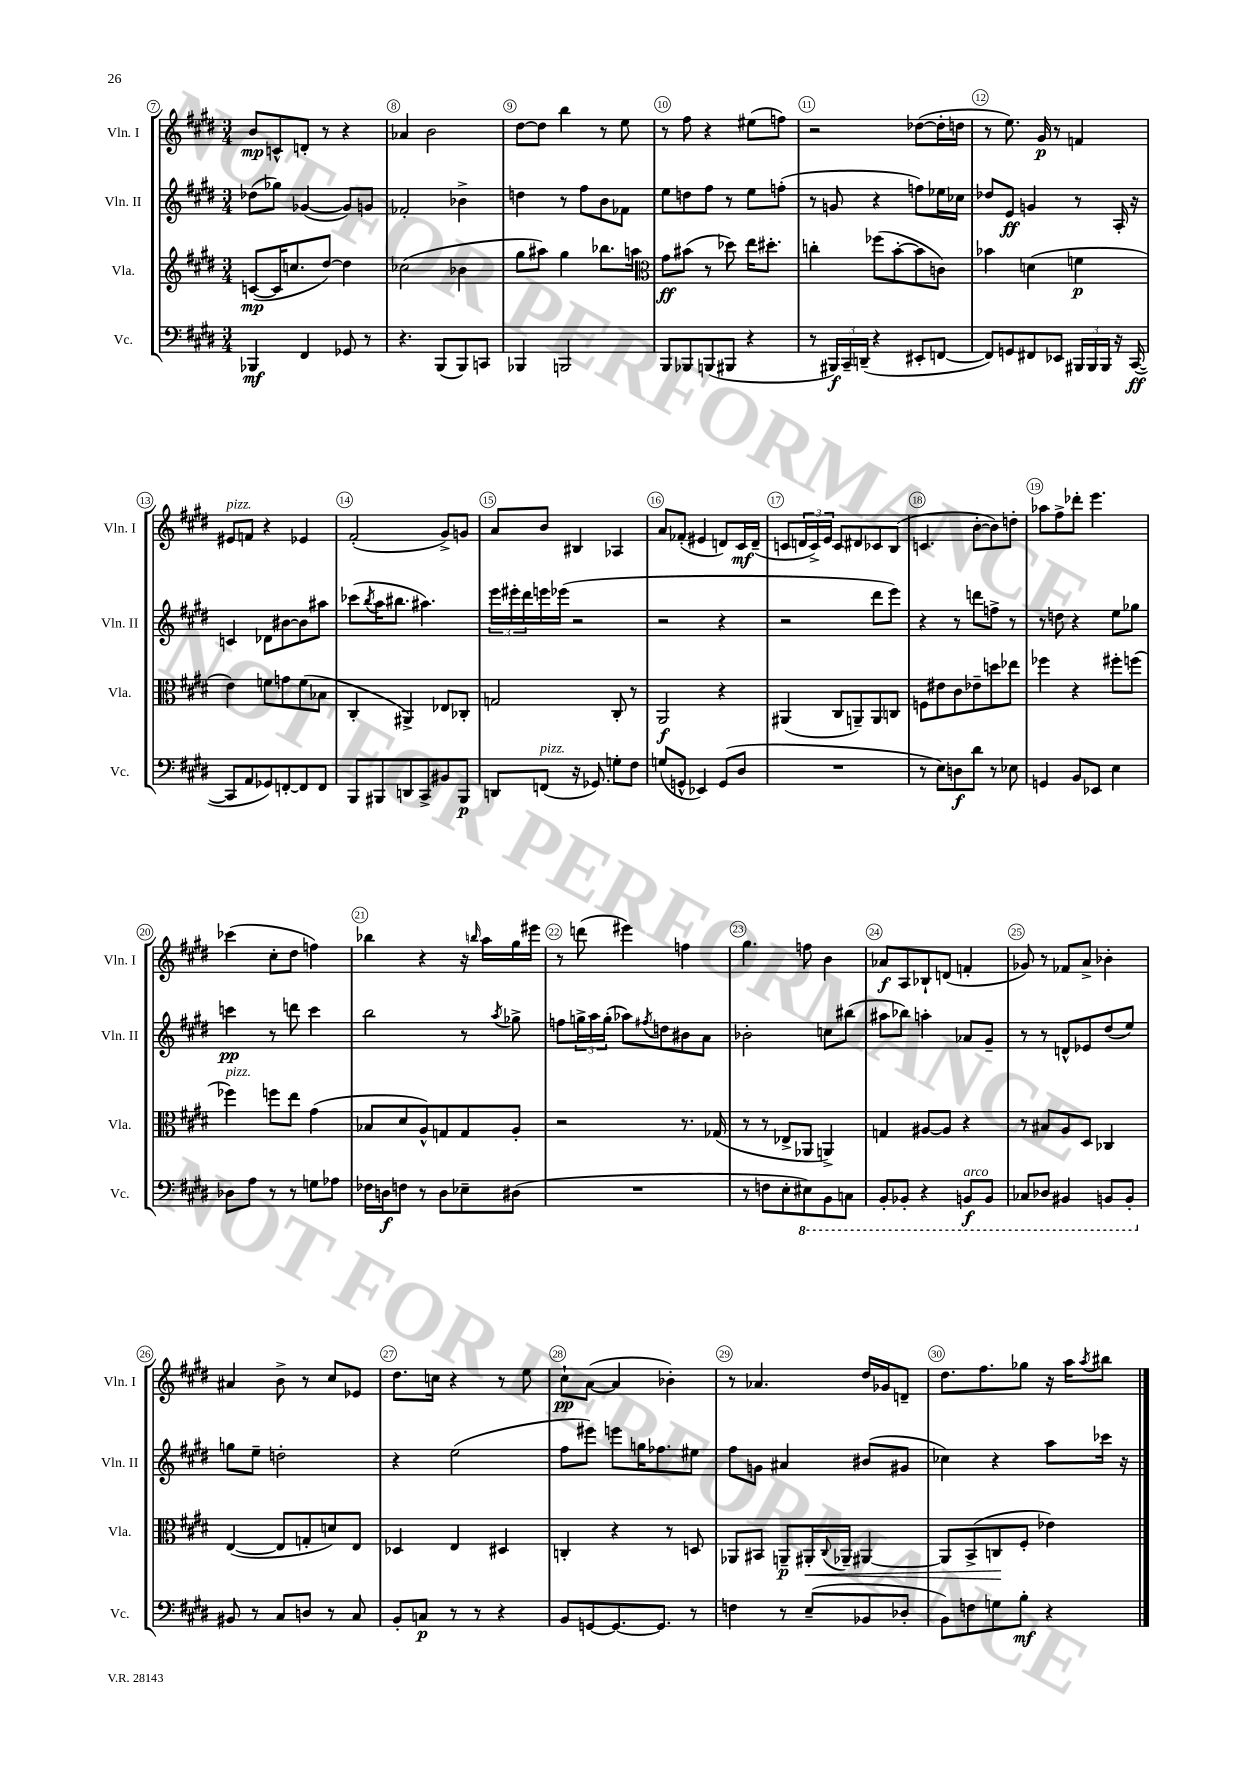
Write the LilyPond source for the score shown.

<<
\new StaffGroup <<
\new Staff = "s0" \with { instrumentName = "Vln. I" shortInstrumentName = "Vln. I" } {
    \clef treble \key e \major \numericTimeSignature \time 3/4
    b'8\mp c'8-^ d'8-. r8 r4 |
    aes'4 b'2 |
    dis''8~ dis''8 b''4 r8 e''8 |
    r8 fis''8 r4 eis''8( f''8) |
    r2 des''8~( des''16-. d''16 |
    r8 e''8.) gis'16\p r8 f'4 |
    eis'8^\markup { \italic "pizz." } f'8 r4 ees'4 |
    fis'2-.( gis'8->) g'8 |
    a'8 b'8 bis4 aes4 |
    a'8 fes'8-.( eis'4 d'8) cis'16\mf d'16--( |
    c'8 \tuplet 3/2 { d'16 c'16->) e'16 } c'8 dis'8 ces'8 b8( |
    c'4. b'8~-. b'8) d''8-. |
    aes''8 fis''8-> des'''8-. e'''4. |
    ces'''4( cis''8-. dis''8 f''4) |
    bes''4 r4 r16 \grace { b''16 } a''16 gis''16 eis'''16 |
    r8 d'''8( eis'''4) f''4 |
    gis''4. f''8 b'4 |
    aes'8\f a8 bes8-! d'8( f'4-. |
    ges'8) r8 fes'8 a'8-> bes'4-. |
    ais'4 b'8-> r8 cis''8 ees'8 |
    dis''8. c''16 r4 r8 e''8 |
    cis''8-!\pp a'8~( a'4 bes'4-.) |
    r8 aes'4. dis''16 ges'16 d'8-- |
    dis''8. fis''8. ges''8 r16 a''16 \acciaccatura { a''8 } bis''8 \bar "|." |
}
\new Staff = "s1" \with { instrumentName = "Vln. II" shortInstrumentName = "Vln. II" } {
    \clef treble \key e \major \numericTimeSignature \time 3/4
    des''8( ges''8) ges'4~( ges'8) g'8 |
    fes'2-. bes'4-> |
    d''4 r8 fis''8 b'8 fes'8 |
    e''8 d''8 fis''8 r8 e''8 f''8-.( |
    r8 g'8 r4 f''8) ees''16 ces''16 |
    des''8 e'8\ff g'4 r8 a16-. r16 |
    c'4 des'8 bis'8~ bis'8 ais''8 |
    ces'''8( \acciaccatura { b''8 } a''16 bis''8. ais''4.) |
    \tuplet 3/2 { e'''16 eis'''16-. dis'''16 } e'''16 ees'''16( r2 |
    r2 r4 |
    r2 dis'''8 e'''8) |
    r4 r8 d'''8 f''8-> r8 |
    r8 d''8 r4 e''8 ges''8 |
    c'''4\pp r8 d'''8 c'''4 |
    b''2 r8 \acciaccatura { a''8 } ges''8-> |
    f''8 \tuplet 3/2 { g''16-> a''16 g''16-.( } aes''8) \acciaccatura { fis''8 } d''8 bis'8 a'8 |
    bes'2-. c''8 bis''8( |
    ais''8 bes''8) a''4-. aes'8 gis'8-- |
    r8 r8 d'8-^ ees'8 dis''8( e''8) |
    g''8 e''8-- d''2-. |
    r4 e''2( |
    fis''8 eis'''8) e'''8 g''16 fes''8. eis''8 |
    fis''8 g'8 ais'4 bis'8( gis'8 |
    ces''4) r4 a''8 ces'''16 r16 \bar "|." |
}
\new Staff = "s2" \with { instrumentName = "Vla." shortInstrumentName = "Vla." } {
    \clef treble \key e \major \numericTimeSignature \time 3/4
    c'8~\mp( c'16 c''8. dis''8~) dis''4 |
    ces''2( bes'4 |
    gis''8 ais''8) gis''4 bes''8. a''16 |
    \clef alto gis'8\ff bis'8( r8 des''8) e''16 dis''8.-. |
    c''4-. fes''8( b'8~-. b'8 c'8) |
    bes'4 d'4( f'4\p |
    e'4) f'8 g'8 f'8( bes8 |
    cis4-. ais,4->) ees8 ces8-. |
    g2 cis8-. r8 |
    a,2\f r4 |
    ais,4( cis8 a,8--) a,8 c8 |
    f8 eis'8 cis'8 ees'8-- d''8 ees''8 |
    fes''4 r4 fis''8-. f''8( |
    fes''4^\markup { \italic "pizz." }) f''8 e''8 gis'4( |
    bes8 dis'8 a8-^) g8 g8 a8-. |
    r2 r8. ges16( |
    r8 r8 ees8-> aes,8 a,4->) |
    g4 ais8~ ais8 r4 |
    r8 bis8 a8 dis8 ces4 |
    e4~( e8 g8-. d'8) e8 |
    des4 e4 dis4 |
    c4-. r4 r8 d8 |
    aes,8 bis,8 a,8--\p ais,16-.\< \appoggiatura { cis8 } aes,16-- ais,4~ |
    ais,8 b,8->( c8\! fis8-. ees'4) \bar "|." |
}
\new Staff = "s3" \with { instrumentName = "Vc." shortInstrumentName = "Vc." } {
    \clef bass \key e \major \numericTimeSignature \time 3/4
    bes,,4\mf fis,4 ges,8 r8 |
    r4. b,,8( b,,8) c,8 |
    bes,,4 b,,2 |
    b,,8 bes,,8 b,,8( bis,,8 r4 |
    r8 \tuplet 3/2 { bis,,16\f) cis,16-- d,16--( } r4 eis,8-. f,8~ |
    f,8) g,8 fis,8 ees,8 \tuplet 3/2 { bis,,16 bis,,16 bis,,16 } r16 cis,16~\ff( |
    cis,8 a,8 ges,8) f,8~-. f,8 f,8 |
    b,,8 bis,,8 d,8 cis,8-> bis,8 bis,,8\p |
    d,8 f,8^\markup { \italic "pizz." }( r16 ges,8.) g8-. fis8 |
    g8( g,8-^ ees,4) g,8( dis8 |
    R2. |
    r8 e8) d8\f dis'8 r8 ees8 |
    g,4 b,8 ees,8 e4 |
    des8 a8 r8 r8 g8 aes8 |
    fes16 d16\f f8 r8 d8 ees8-- dis8( |
    R2. |
    r8 f8 e8-. \ottava #-1 eis,8) b,,8 c,8 |
    b,,8-. bes,,8-. r4 b,,8\f^\markup { \italic "arco" } b,,8 |
    ces,8 des,8 bis,,4 b,,8 b,,8-. \ottava #0 |
    bis,8 r8 cis8 d8 r8 cis8 |
    b,8-. c8\p r8 r8 r4 |
    b,8 g,8~ g,8.~ g,8. r8 |
    f4 r8 e8--( bes,8 des8-. |
    b,8) f8 g8 b8-.\mf r4 \bar "|." |
}
>>
>>
\layout { \context { \Score currentBarNumber = #7 \override BarNumber.break-visibility = ##(#f #t #t) barNumberVisibility = #all-bar-numbers-visible \override BarNumber.stencil = #(make-stencil-circler 0.1 0.3 ly:text-interface::print) } }
